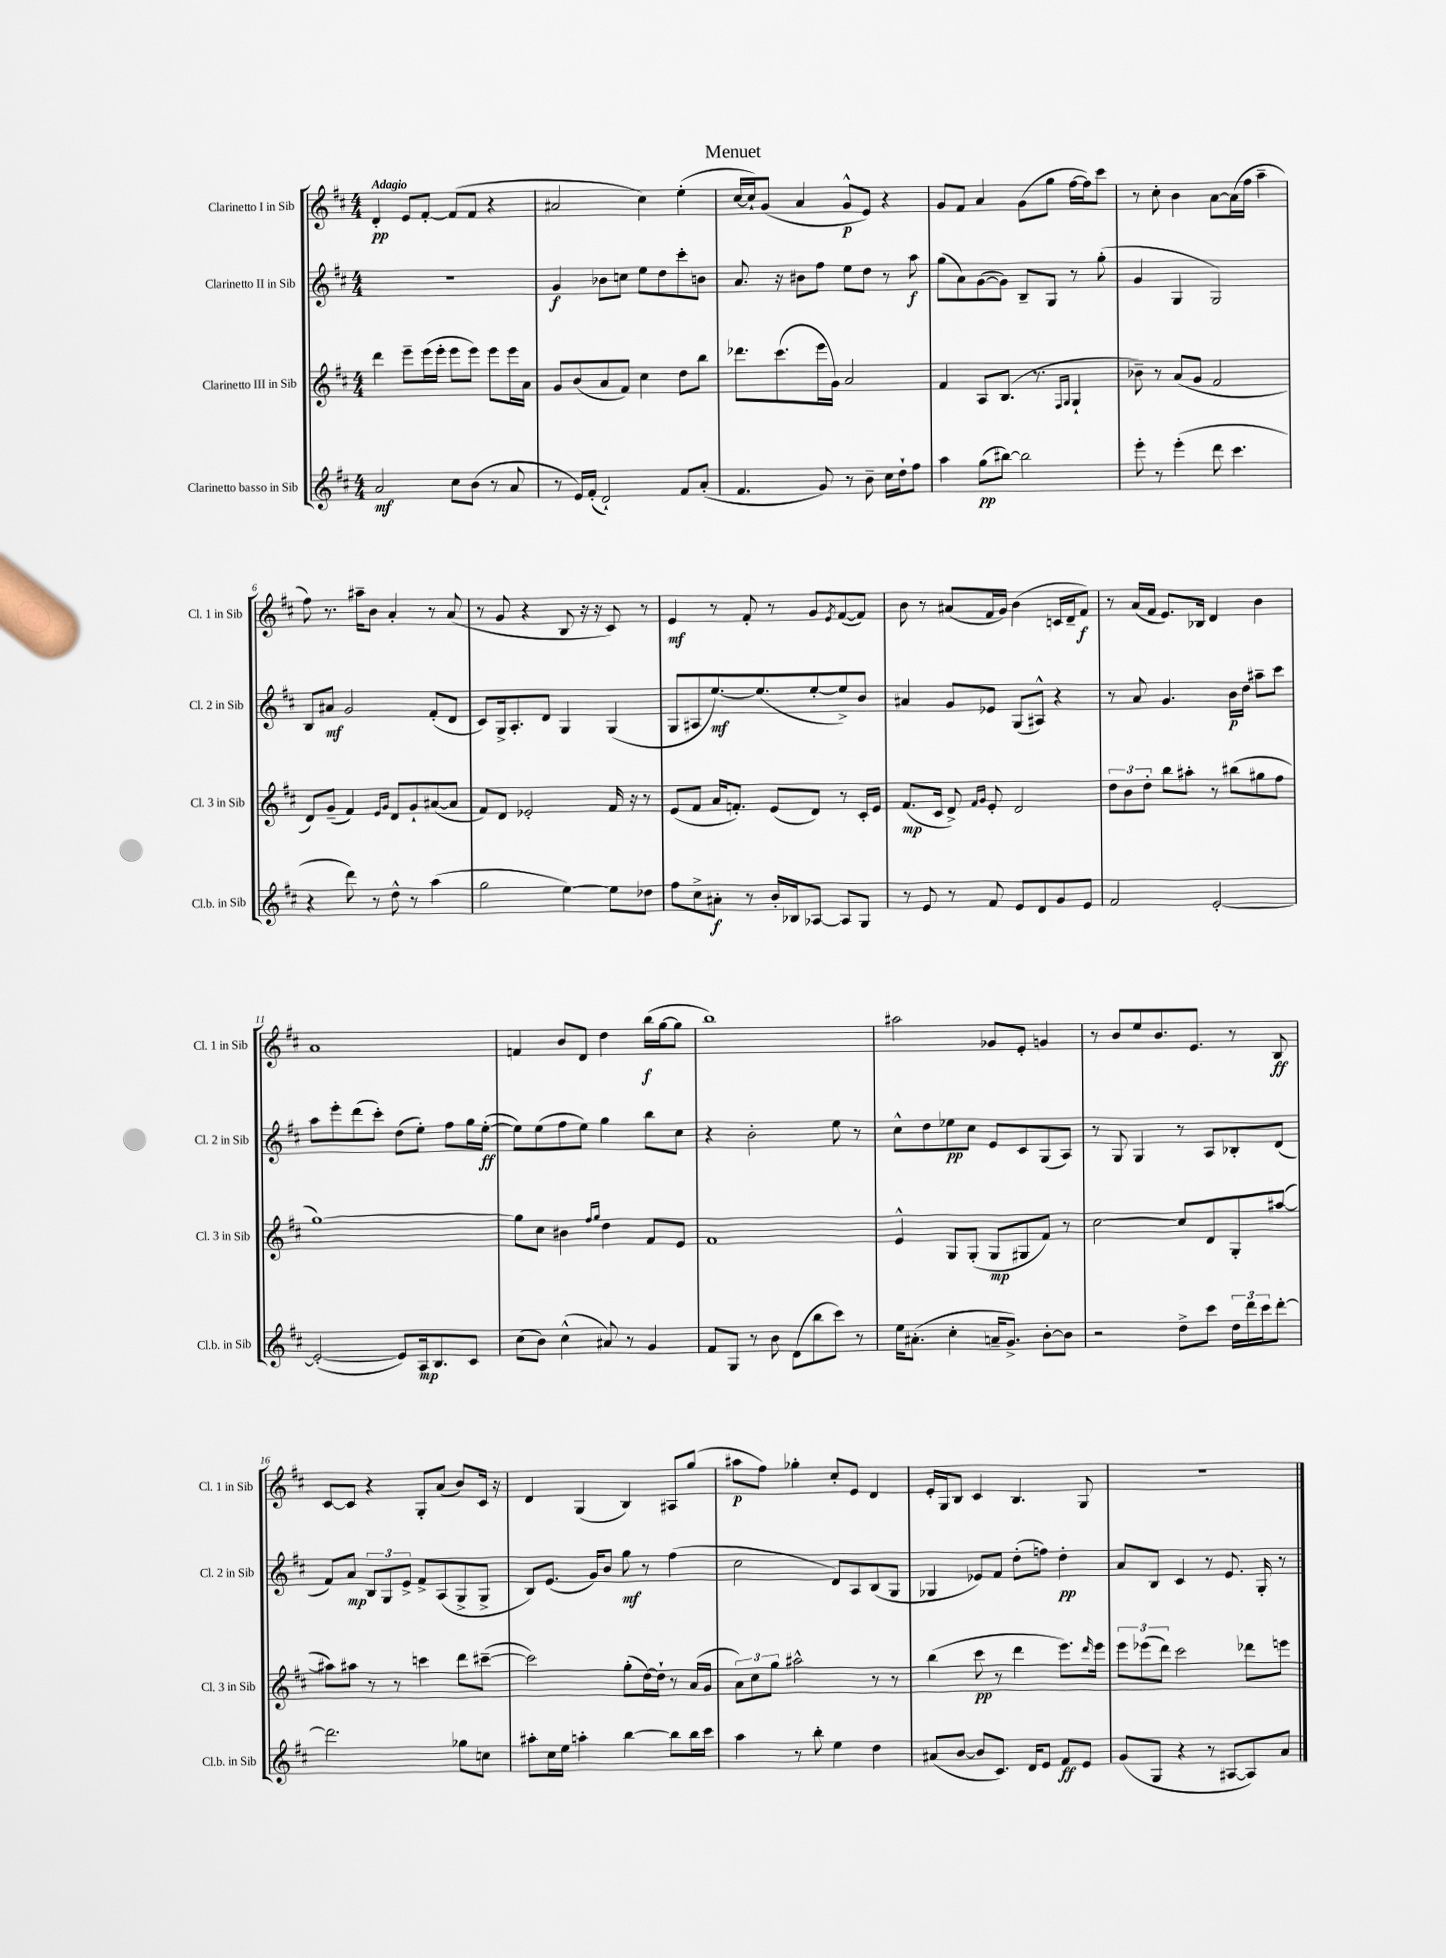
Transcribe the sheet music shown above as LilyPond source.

\header { title = "Menuet" }
<<
\new StaffGroup <<
\new Staff = "s0" \with { instrumentName = "Clarinetto I in Sib" shortInstrumentName = "Cl. 1 in Sib" } {
    \clef treble \key d \major \numericTimeSignature \time 4/4 \tempo "Adagio"
    d'4-.\pp e'8 fis'8~-. fis'8( fis'8 r4 |
    ais'2 cis''4) e''4-.( |
    cis''16~ cis''16-!) g'8( a'4 g'8-^\p e'8) r4 |
    g'8 fis'8 a'4 g'8( g''8 fis''16~ fis''16) cis'''8 |
    r8 cis''8-. b'4 a'8~ a'16( fis''16 a''4-- |
    fis''8) r8. ais''16-- b'8 a'4-. r8 a'8( |
    r8 g'8 r4 b8 r16 r16 cis'8) r8 |
    e'4\mf r8 fis'8-. r8 g'8 \acciaccatura { e'8 } fis'8~( fis'8) |
    b'8 r8 ais'8( fis'16 g'16) b'4( c'16 d'16-- fis'8\f) |
    r8 a'16( fis'16 e'8.) bes16 d'4 b'4 |
    a'1 |
    f'4 b'8 d'8 d''4 b''16\f( g''16~ g''8 |
    b''1) |
    ais''2 ges'8 e'8-. g'4 |
    r8 b'8 e''8 b'8. e'8. r8 b8\ff |
    cis'8~ cis'8 r4 g8-. a'8( b'8) cis'16 r16 |
    d'4 g4( b4) ais8 g''8( |
    ais''8\p fis''8) ges''4-. cis''8-. e'8 d'4 |
    e'16-. g16 b8 cis'4 b4. g8 |
    r1 \bar "|." |
}
\new Staff = "s1" \with { instrumentName = "Clarinetto II in Sib" shortInstrumentName = "Cl. 2 in Sib" } {
    \clef treble \key d \major \numericTimeSignature \time 4/4
    R1 |
    g'4\f bes'8 c''8 e''8 d''8 cis'''8-. b'8 |
    a'8. r16 bis'8 fis''8 e''8 d''8 r8 a''8\f |
    g''8( a'8) g'8~( g'8) b8-- g8 r8 g''8-.( |
    g'4 g4 g2) |
    b8 ais'8\mf g'2 fis'8-.( d'8 |
    cis'8) g16-> a8.-. d'8 g4 g4( |
    g8 ais8 e''8.~\mf) e''8.( e''8~-. e''8->) b'8 |
    ais'4 g'8 ees'8 g8( ais8-^) r4 |
    r8 a'8 g'4. b'16\p d''16 ais''8-- cis'''8 |
    a''8 e'''8-. d'''8( cis'''8-.) d''8( e''8-.) fis''8 g''16 e''16~-.\ff( |
    e''8) e''8( fis''8 e''8) g''4 b''8 cis''8 |
    r4 b'2-. e''8 r8 |
    cis''8-^ d''8 ees''8\pp cis''8 e'8 cis'8 g8( a8) |
    r8 g8 g4 r8 a8 bes8-. d'8( |
    fis'8) a'8\mp \tuplet 3/2 { b8 g8 e'8-> } fis'8-> a8( g8-> g8-> |
    b8) e'8.( g'16) b'8 g''8\mf r8 fis''4( |
    cis''2 d'8) a8 b8( g8 |
    ges4 ees'8) fis'8 d''8-.( f''8) d''4-.\pp |
    a'8 b8 cis'4 r8 e'8. g16-. r8 \bar "|." |
}
\new Staff = "s2" \with { instrumentName = "Clarinetto III in Sib" shortInstrumentName = "Cl. 3 in Sib" } {
    \clef treble \key d \major \numericTimeSignature \time 4/4
    d'''4 e'''8-- e'''16( e'''16-. e'''8 e'''8) e'''8 e'''16 a'16 |
    g'8 b'8( a'8 fis'8) cis''4 d''8 b''8 |
    des'''8. cis'''8.( e'''16 g'16) a'2 |
    fis'4 a8 b8.( r8. \grace { fis16 g16 } g4-! |
    bes'8--) r8 a'8( g'8 fis'2 |
    d'8) g'8--( fis'4) \grace { e'16 g'16 } d'8 g'8-! ais'8~( ais'8 |
    fis'8) d'8 ees'2-. fis'16 r16 r8 |
    e'8( fis'8 a'16 f'8.-.) e'8( d'8) r8 cis'16-. e'16 |
    fis'8.\mp( cis'16 d'8->) \grace { fis'16 g'16 } e'8-. d'2 |
    \tuplet 3/2 { d''8 b'8 d''8-. } b''8 ais''8-. r8 bis''8( gis''8 fis''8 |
    g''1~) |
    g''8 cis''8 bis'4 \grace { fis''16 g''16 } d''4 fis'8 e'8 |
    fis'1 |
    e'4-^ g8 g8-.( g8\mp gis8 fis'8) r8 |
    cis''2~ cis''8 d'8 g8-. ais''8~( |
    ais''8) ais''8 r8 r8 c'''4 d'''8 cis'''8~--( |
    cis'''2) g''8-.( d''16~) d''16-! r8 a'16( g'16 |
    \tuplet 3/2 { a'8) cis''8 g''8 } ais''2-^ r8 r8 |
    b''4( cis'''8\pp r8 d'''4 e'''8.) \grace { d'''16 } e'''16 |
    \tuplet 3/2 { e'''8 ees'''8( d'''8) } cis'''2 des'''8 e'''8 \bar "|." |
}
\new Staff = "s3" \with { instrumentName = "Clarinetto basso in Sib" shortInstrumentName = "Cl.b. in Sib" } {
    \clef treble \key d \major \numericTimeSignature \time 4/4
    a'2\mf cis''8 b'8( r8 a'8 |
    r8 e'16) fis'16-.( d'2-!) fis'8 a'8-.( |
    fis'4. g'8) r8 b'8-- cis''16 d''16-! fis''8 |
    a''4 g''8\pp( bis''8~) bis''2 |
    e'''8-. r8 e'''4-.( d'''8 cis'''4. |
    r4 d'''8) r8 d''8-^ r8 a''4( |
    g''2 e''4~) e''8 des''8 |
    fis''8 cis''8-> ais'8-.\f r8 b'16-. bes16 aes8~ aes8 g8 |
    r8 e'8 r8 fis'8 e'8 d'8 g'8 e'8 |
    fis'2 e'2~-. |
    e'2~-.( e'8) a16\mp b8. cis'8 |
    cis''8( b'8) cis''4-^( ais'8) r8 g'4 |
    fis'8 g8 r8 b'8 d'8( b''8 cis'''8) r8 |
    e''16 ais'8.-.( cis''4-. a'16-- g'8.->) b'8~-. b'8 |
    r2 d''8-> cis'''8 \tuplet 3/2 { d''16 d'''16 cis'''16 } d'''8~-. |
    d'''2. ges''8 c''8 |
    ais''8-. cis''16 e''16 a''4-. b''4~ b''8 b''16 cis'''16 |
    a''4 r8 b''8-. e''4 d''4 |
    ais'8( b'8~ b'8 cis'8.) d'16 e'8 fis'8\ff e'8 |
    g'8( g8 r4 r8 ais8~ ais8) a'8 \bar "|." |
}
>>
>>
